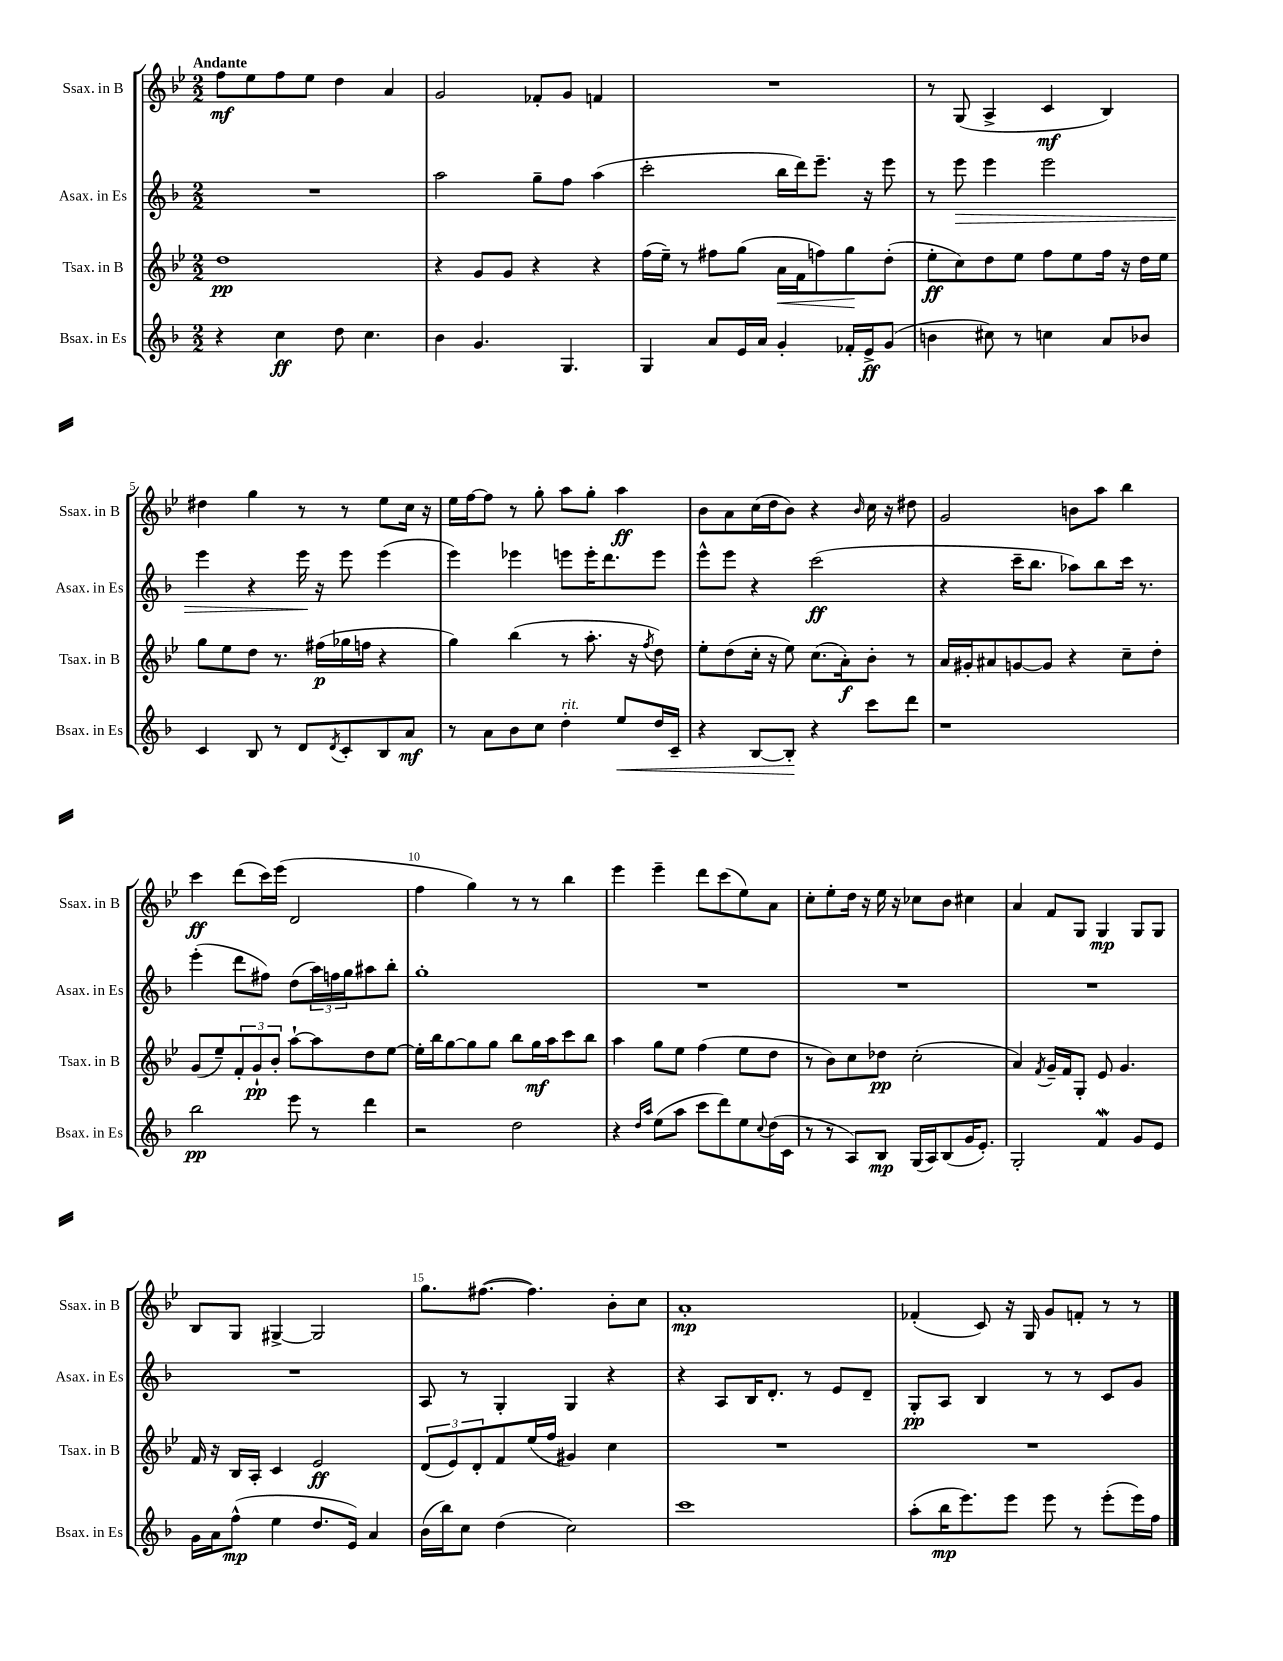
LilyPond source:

<<
\new StaffGroup <<
\new Staff = "s0" \with { instrumentName = "Ssax. in B" shortInstrumentName = "Ssax. in B" } {
    \clef treble \key bes \major \numericTimeSignature \time 2/2 \tempo "Andante"
    f''8\mf ees''8 f''8 ees''8 d''4 a'4 |
    g'2 fes'8-. g'8 f'4 |
    R1 |
    r8 g8( a4-> c'4\mf bes4) |
    dis''4 g''4 r8 r8 ees''8 c''16 r16 |
    ees''16 f''16~ f''8 r8 g''8-. a''8 g''8-. a''4\ff |
    bes'8 a'8 c''16( d''16 bes'8) r4 \grace { bes'16 } c''16 r16 dis''8 |
    g'2 b'8 a''8 bes''4 |
    c'''4\ff d'''8( c'''16) ees'''16( d'2 |
    f''4 g''4) r8 r8 bes''4 |
    ees'''4 ees'''4-- d'''8 c'''8( ees''8) a'8 |
    c''8-. ees''8-. d''16 r16 ees''16 r16 ces''8 bes'8 cis''4 |
    a'4 f'8 g8 g4\mp g8 g8 |
    bes8 g8 gis4~-> gis2 |
    g''8. fis''8.~( fis''4.) bes'8-. c''8 |
    a'1-.\mp |
    fes'4-.( c'8) r16 g16 g'8 f'8-. r8 r8 \bar "|." |
}
\new Staff = "s1" \with { instrumentName = "Asax. in Es" shortInstrumentName = "Asax. in Es" } {
    \clef treble \key f \major \numericTimeSignature \time 2/2
    R1 |
    a''2 g''8-- f''8 a''4( |
    c'''2-. bes''16 d'''16) e'''8.-- r16 e'''8 |
    r8 e'''8\> e'''4 e'''2 |
    e'''4 r4 e'''16\! r16 e'''8 e'''4( |
    e'''4) ees'''4 e'''8 e'''16-. d'''8. e'''8 |
    e'''8-^ e'''8 r4 c'''2\ff( |
    r4 c'''16-- bes''8. aes''8) bes''8 c'''16 r8. |
    e'''4-.( d'''8 fis''8) d''8( \tuplet 3/2 { a''16) f''16 g''16 } ais''8 bes''8-. |
    g''1-. |
    R1 |
    R1 |
    R1 |
    R1 |
    a8 r8 g4-. g4 r4 |
    r4 a8 bes16 d'8.-. r8 e'8 d'8-- |
    g8-.\pp a8 bes4 r8 r8 c'8 g'8 \bar "|." |
}
\new Staff = "s2" \with { instrumentName = "Tsax. in B" shortInstrumentName = "Tsax. in B" } {
    \clef treble \key bes \major \numericTimeSignature \time 2/2
    d''1\pp |
    r4 g'8 g'8 r4 r4 |
    f''16( ees''16--) r8 fis''8 g''8( a'16\< f'16 f''8) g''8\! d''8-.( |
    ees''8-.\ff c''8) d''8 ees''8 f''8 ees''8 f''16 r16 d''16 ees''16 |
    g''8 ees''8 d''8 r8. fis''16\p( ges''16 f''16 r4 |
    g''4) bes''4( r8 a''8.-. r16 \acciaccatura { f''8 } d''8) |
    ees''8-. d''8( c''16-. r16 ees''8) c''8.( a'16-.\f) bes'8-. r8 |
    a'16 gis'16-. ais'8 g'8~ g'8 r4 c''8-- d''8-. |
    g'8( ees''8--) \tuplet 3/2 { f'8-. g'8-!\pp bes'8-. } a''8~-! a''8 d''8 ees''8~ |
    ees''16-. bes''16 g''8~ g''8 g''8 bes''8 g''16\mf a''16 c'''8 bes''8 |
    a''4 g''8 ees''8 f''4( ees''8 d''8 |
    r8 bes'8) c''8 des''8\pp c''2-.( |
    a'4) \acciaccatura { f'8 } g'16-- f'16 g8-. ees'8 g'4. |
    f'16 r16 bes16 a16-. c'4 ees'2\ff |
    \tuplet 3/2 { d'8( ees'8) d'8-. } f'8 ees''16( f''16 gis'4) c''4 |
    R1 |
    R1 \bar "|." |
}
\new Staff = "s3" \with { instrumentName = "Bsax. in Es" shortInstrumentName = "Bsax. in Es" } {
    \clef treble \key f \major \numericTimeSignature \time 2/2
    r4 c''4\ff d''8 c''4. |
    bes'4 g'4. g4. |
    g4 a'8 e'16 a'16 g'4-. fes'16-. e'16->\ff g'8( |
    b'4 cis''8) r8 c''4 a'8 bes'8 |
    c'4 bes8 r8 d'8 \acciaccatura { d'8 } c'8-. bes8 a'8\mf |
    r8 a'8 bes'8 c''8 d''4-.^\markup { \italic "rit." } e''8\< d''16 c'16-- |
    r4 bes8~ bes8-.\! r4 c'''8 d'''8 |
    r1 |
    bes''2\pp e'''8 r8 d'''4 |
    r2 d''2 |
    r4 \grace { d''16 a''16 } e''8( a''8 c'''8 d'''8) e''8 \appoggiatura { c''8 } d''16( c'16 |
    r8 r8 a8) bes8\mp g16( a16) bes8( g'16 e'8.-.) |
    g2-. f'4\mordent g'8 e'8 |
    g'16 a'16 f''8-^\mp( e''4 d''8. e'16) a'4 |
    bes'16( bes''16) c''8 d''4( c''2) |
    c'''1 |
    a''8-.( bes''16\mp e'''8.) e'''8 e'''8 r8 e'''8-.( e'''16) f''16 \bar "|." |
}
>>
>>
\layout { \context { \Score \override BarNumber.break-visibility = ##(#f #t #t) barNumberVisibility = #(every-nth-bar-number-visible 5) } }
